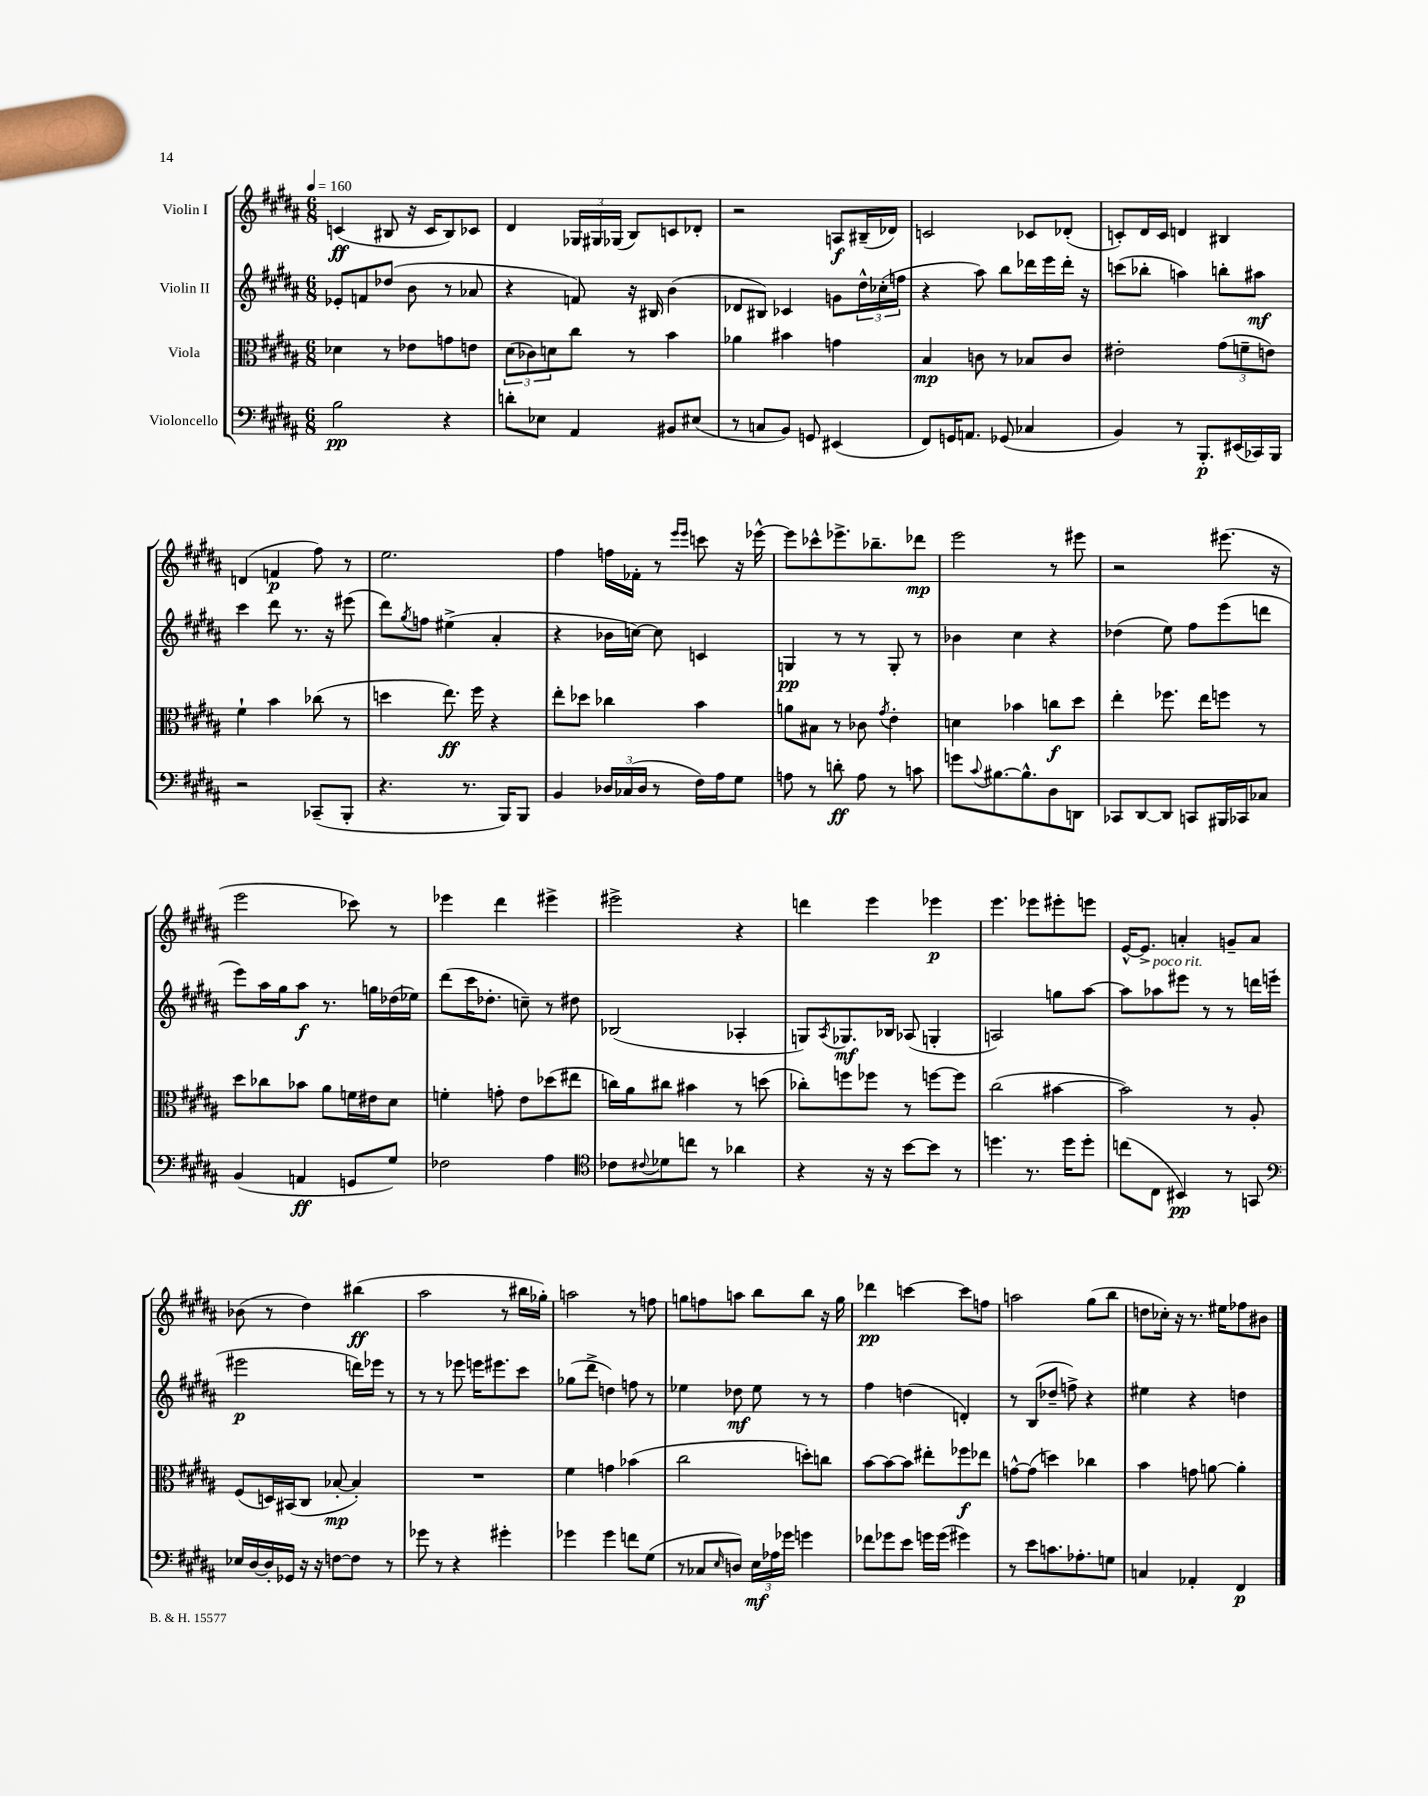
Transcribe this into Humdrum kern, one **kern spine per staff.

**kern	**dynam	**kern	**dynam	**kern	**dynam	**kern	**dynam
*part4	*part4	*part3	*part3	*part2	*part2	*part1	*part1
*staff4	*staff4	*staff3	*staff3	*staff2	*staff2	*staff1	*staff1
*I"Violoncello	*	*I"Viola	*	*I"Violin II	*	*I"Violin I	*
*clefF4	*	*clefC3	*	*clefG2	*	*clefG2	*
*k[f#c#g#d#a#]	*	*k[f#c#g#d#a#]	*	*k[f#c#g#d#a#]	*	*k[f#c#g#d#a#]	*
*M6/8	*	*M6/8	*	*M6/8	*	*M6/8	*
*MM160	*	*MM160	*	*MM160	*	*MM160	*
=1	=1	=1	=1	=1	=1	=1	=1
2B\	pp	4d-X\	.	8e-X'/L	.	(4cn/	ff
.	.	.	.	8fn/	.	.	.
.	.	8r	.	(8dd-X/J	.	8B#X/	.
.	.	8e-X\L	.	8b\	.	16r	.
.	.	.	.	.	.	16c/KL	.
4r	.	8gn\	.	8r	.	8B#/)	.
.	.	8en\J	.	8a-X/	.	8c-X/J	.
=2	=2	=2	=2	=2	=2	=2	=2
8dn'\L	.	(12d#\L	.	4r	.	4d#/	.
.	.	12c-X\)	.	.	.	.	.
8E-X\J	.	.	.	.	.	.	.
.	.	12dn\	.	.	.	.	.
4AA#/	.	8cc#\J	.	8fn/)	.	24G-X/LL	.
.	.	.	.	.	.	24G#X/	.
.	.	.	.	.	.	(24G-X/JJ	.
.	.	8r	.	16r	.	8B/L)	.
.	.	.	.	16B#X/	.	.	.
8BB#X/L	.	4b\	.	(4b\	.	8cn/	.
(8E#X/J	.	.	.	.	.	8d-X'/J	.
=3	=3	=3	=3	=3	=3	=3	=3
8r	.	4a-X\	.	8d-X/L	.	2r	.
8Cn/L	.	.	.	8B#X/J)	.	.	.
8BB/J)	.	4b#X\	.	4c-X/	.	.	.
8GGn/	.	.	.	.	.	.	.
(4EE#X/	.	4gn\	.	8gn\L	.	8An/L	f
.	.	.	.	24dd#^^\L	.	(16B#X~/L	.
.	.	.	.	(24cc-X'\	.	.	.
.	.	.	.	.	.	16d-X/JJ)	.
.	.	.	.	24ffn\JJ	.	.	.
=4	=4	=4	=4	=4	=4	=4	=4
8FF#/L)	.	4B/	mp	4r	.	2cn/	.
16GGn/K	.	.	.	.	.	.	.
8.AAn/J	.	.	.	.	.	.	.
.	.	8cn\	.	8aa#\)	.	.	.
(8GG-X/	.	8r	.	8bb\L	.	.	.
4C-X/	.	8B-X/L	.	16ddd-X\L	.	8c-X/L	.
.	.	.	.	16eee\	.	.	.
.	.	8c/J	.	16ddd-'\JJ	.	(8d-X'/J	.
.	.	.	.	16r	.	.	.
=5	=5	=5	=5	=5	=5	=5	=5
4BB/)	.	2e#X'\	.	(8cccn\L	.	8cn'/L)	.
.	.	.	.	8bb-X'\J	.	16d#/L	.
.	.	.	.	.	.	16c/JJ	.
8r	.	.	.	4aan\)	.	4dn/	.
8.BBB'/L	p	.	.	.	.	.	.
.	.	(12g#\L	.	8bbn'\L	.	4B#X/	.
(16EE#X/L	.	.	.	.	.	.	.
.	.	12fn~\	.	.	.	.	.
16CC-X/)	.	.	.	8aa#X\J	mf	.	.
.	.	12en\J)	.	.	.	.	.
16BBB/JJ	.	.	.	.	.	.	.
!!LO:LB:g=z
=6	=6	=6	=6	=6	=6	=6	=6
2r	.	4f#`\	.	4ccc#\	.	(4dn/	.
.	.	4b\	.	8ddd#\	.	4fn/	p
.	.	.	.	8.r	.	.	.
(8CC-X~/L	.	(8cc-X\	.	.	.	8ff#\)	.
.	.	.	.	16r	.	.	.
8BBB'/J	.	8r	.	(8eee#X\	.	8r	.
=7	=7	=7	=7	=7	=7	=7	=7
4.r	.	4ddn\	.	8ddd#\L)	.	2.ee\	.
.	.	.	.	8qgg#/	.	.	.
.	.	.	.	8ffn\J	.	.	.
.	.	8.ee\)	ff	(4ee#X^\	.	.	.
8.r	.	.	.	.	.	.	.
.	.	16ff#\	.	.	.	.	.
.	.	4r	.	4a#'/	.	.	.
16BBB/KL)	.	.	.	.	.	.	.
8BBB/J	.	.	.	.	.	.	.
=8	=8	=8	=8	=8	=8	=8	=8
4BB/	.	8ee'\L	.	4r	.	4ff#\	.
.	.	8dd-X\J	.	.	.	.	.
24D-X/LL	.	4cc-X\	.	16b-X\LL	.	16ffn\LL	.
(24C-X/	.	.	.	.	.	.	.
.	.	.	.	[16ccn\JJ)	.	16f-X'\JJ	.
24D-/JJ	.	.	.	.	.	.	.
8r	.	.	.	8cc\]	.	8r	.
.	.	.	.	.	.	16qqeee/LL	.
.	.	.	.	.	.	16qqeee/JJ	.
16F#\LL)	.	4b\	.	4cn/	.	8cccn\	.
16A#\J	.	.	.	.	.	.	.
8G#\J	.	.	.	.	.	16r	.
.	.	.	.	.	.	[16eee-X^^\	.
=9	=9	=9	=9	=9	=9	=9	=9
8An\	.	8an\L	.	4Gn/	pp	8eee-\L]	.
8r	.	8B#X\J	.	.	.	8ccc-X^^\	.
8dn'\	ff	8r	.	8r	.	8.eee-X^\	.
8A\	.	8c-X\	.	8r	.	.	.
.	.	.	.	.	.	8.bb-X~\	.
.	.	8qg#/	.	.	.	.	.
8r	.	4e'\	.	8G'/	.	.	.
8cn\	.	.	.	8r	.	8ddd-X\J	mp
=10	=10	=10	=10	=10	=10	=10	=10
8gn\L	.	4dn\	.	4b-X\	.	2eee\	.
8qqc#/	.	.	.	.	.	.	.
[8.B#X\	.	.	.	.	.	.	.
.	.	4b-X\	.	4cc#\	.	.	.
8.B#^^\]	.	.	.	.	.	.	.
8D#\	.	8ccn\L	f	4r	.	8r	.
8DDn\J	.	8dd#\J	.	.	.	8eee#X\	.
=11	=11	=11	=11	=11	=11	=11	=11
8CC-X/L	.	4ee'\	.	(4dd-X\	.	2r	.
[8DD#/	.	.	.	.	.	.	.
8DD#/J]	.	8.ff-X\	.	8ee\)	.	.	.
8CCn/L	.	.	.	8ff#\L	.	.	.
.	.	16ee\KL	.	.	.	.	.
16BBB#X/L	.	8ffn\J	.	(8eee\	.	(8.eee#X\	.
16CC-X/J	.	.	.	.	.	.	.
8C-X/J	.	8r	.	8dddn\J	.	.	.
.	.	.	.	.	.	16r	.
!!LO:LB:g=z
=12	=12	=12	=12	=12	=12	=12	=12
(4BB/	.	8dd#\L	.	8eee\L)	.	2eee\	.
.	.	8cc-X\	.	16aa#\L	.	.	.
.	.	.	.	16gg#\J	.	.	.
4AAn/	ff	8b-X\J	.	8aa#\J	f	.	.
.	.	8a#\L	.	8.r	.	.	.
8GGn/L	.	16fn\L	.	.	.	8ccc-X\)	.
.	.	16e#X\J	.	16ggn\LL	.	.	.
8G#/J)	.	8d#\J	.	(16dd-X\	.	8r	.
.	.	.	.	16ee-X\JJ)	.	.	.
=13	=13	=13	=13	=13	=13	=13	=13
2F-X\	.	4fn'\	.	(8ddd#\L	.	4eee-X\	.
.	.	.	.	16ccc#\K	.	.	.
.	.	.	.	8.dd-X'\J	.	.	.
.	.	8gn'\	.	.	.	4ddd#\	.
.	.	8e\L	.	8ccn~\)	.	.	.
4A#\	.	(8dd-X\	.	8r	.	4eee#X^\	.
.	.	8ee#X\J	.	8dd#X\	.	.	.
=14	=14	=14	=14	=14	=14	=14	=14
*clefC4	*	*	*	*	*	*	*
8c-X\L	.	16ccn\LL)	.	(2B-X/	.	2eee#X^\	.
.	.	16a#\J	.	.	.	.	.
8qqc#X/	.	.	.	.	.	.	.
8d-X\	.	8cc#X\J	.	.	.	.	.
8ccn\J	.	4b#X\	.	.	.	.	.
8r	.	.	.	.	.	.	.
4a-X\	.	8r	.	4A-X'/	.	4r	.
.	.	(8ddn\	.	.	.	.	.
=15	=15	=15	=15	=15	=15	=15	=15
4r	.	8cc-X'\L)	.	8Gn/L)	.	4dddn\	.
.	.	.	.	8qA#/	.	.	.
.	.	8ffn\	.	8.G-X/	mf	.	.
16r	.	8ff-X\J	.	.	.	4eee\	.
16r	.	.	.	16B-X/Jk	.	.	.
[8b\L	.	8r	.	(8A-X/	.	.	.
8b\J]	.	[8ffn\L	.	4Gn'/	.	4eee-X\	p
8r	.	8ff\J]	.	.	.	.	.
=16	=16	=16	=16	=16	=16	=16	=16
4.ddn\	.	(2cc#\	.	2An/)	.	4.eee\	.
8.r	.	.	.	.	.	8eee-X\L	.
.	.	[4b#X\	.	8ggn\L	.	8eee#X'\	.
16dd\KL	.	.	.	.	.	.	.
8dd'\J	.	.	.	[8aa#\J	.	8eeen\J	.
=17	=17	=17	=17	=17	=17	=17	=17
(8ccn\L	.	2b#\])	.	8aa#\L]	.	[16e^^/KL	.
.	.	.	.	.	.	8.e^/J]	.
!	!	!	!	!LO:TX:a:i:t=poco rit.	!	!	!
8C#\J	.	.	.	8aa-X\	.	.	.
4BB#X/)	pp	.	.	8eee#X\J	.	4an'/	.
.	.	.	.	8r	.	.	.
8r	.	8r	.	8r	.	8gn~/L	.
8GGn/	.	8A#'/	.	16dddn\LL	.	8a/J	.
.	.	.	.	(16eeen'\JJ	.	.	.
!!LO:LB:g=z
=18	=18	=18	=18	=18	=18	=18	=18
*clefF4	*	*	*	*	*	*	*
16E-X/LL	.	(8F#/L	.	2eee#X\	p	(8b-X\	.
[16D#/	.	.	.	.	.	.	.
16D#'/]	.	16Dn/L)	.	.	.	8r	.
16GG-X/JJ	.	(16BB#X/J	.	.	.	.	.
16r	.	8C#/J	.	.	.	4dd#\)	.
16r	.	.	.	.	.	.	.
[8Fn\L	.	[8B-X'/	mp	.	.	.	.
8F\J]	.	4B-'/])	.	16dddn\LL)	.	(4bb#X\	ff
.	.	.	.	16eee-X\JJ	.	.	.
8r	.	.	.	8r	.	.	.
=19	=19	=19	=19	=19	=19	=19	=19
8g-X\	.	2.r	.	8r	.	2aa#\	.
8r	.	.	.	8r	.	.	.
4r	.	.	.	8eee-X\	.	.	.
.	.	.	.	16eeen\KL	.	.	.
.	.	.	.	8.eee#X\	.	.	.
4g#X'\	.	.	.	.	.	8r	.
.	.	.	.	8ccc#\J	.	16bb#X\LL	.
.	.	.	.	.	.	16gg-X'\JJ)	.
=20	=20	=20	=20	=20	=20	=20	=20
4g-X\	.	4f#\	.	(8gg-X\L	.	2aan\	.
.	.	.	.	8ddd#^\J	.	.	.
4g-\	.	4gn\	.	4ddn\)	.	.	.
8fn\L	.	(4b-X\	.	8ffn\	.	8r	.
(8G#\J	.	.	.	8r	.	8ffn\	.
=21	=21	=21	=21	=21	=21	=21	=21
8r	.	2cc#\	.	4ee-X\	.	8ggn\L	.
8C-X/L	.	.	.	.	.	8ffn\	.
16qqE/	.	.	.	.	.	.	.
8Dn/J)	.	.	.	8dd-X\	mf	8aan\J	.
24E\LL	mf	.	.	8ee-\	.	8bb\L	.
24A-X\	.	.	.	.	.	.	.
24g-X\JJ	.	.	.	.	.	.	.
4gn\	.	8ddn'\L)	.	8r	.	8bb\J	.
.	.	8ccn\J	.	8r	.	16r	.
.	.	.	.	.	.	16gg\	.
=22	=22	=22	=22	=22	=22	=22	=22
8f-X\L	.	[8b\L	.	4ff#\	.	4ddd-X\	pp
8g-X\	.	8b\_	.	.	.	.	.
8e\J	.	8b\J]	.	(4ddn\	.	[4cccn\	.
16gn\LL	.	8ee#X'\L	.	.	.	.	.
(16g\JJ	.	.	.	.	.	.	.
4g#X\)	.	8ff-X\	f	4dn'/)	.	8ccc\L]	.
.	.	8ee-X\J	.	.	.	8ffn\J	.
=23	=23	=23	=23	=23	=23	=23	=23
8r	.	[8gn^^\L	.	8r	.	2aan\	.
8e\L	.	(8g\J]	.	(8B/L	.	.	.
8.cn\	.	4ddn\)	.	8dd-X~/J	.	.	.
.	.	.	.	8ffn^\)	.	.	.
8.A-X'\	.	.	.	.	.	.	.
.	.	4cc-X\	.	4r	.	(8gg#\L	.
8Gn\J	.	.	.	.	.	8bb\J	.
=24	=24	=24	=24	=24	=24	=24	=24
4Cn/	.	4b\	.	4ee#X\	.	8ddn\L	.
.	.	.	.	.	.	16cc-X'\Jk)	.
.	.	.	.	.	.	16r	.
4AA-X'/	.	8gn\	.	4r	.	8.r	.
.	.	[8an\	.	.	.	.	.
.	.	.	.	.	.	16ee#X\KL	.
4FF#/	p	4a'\]	.	4ddn\	.	8ff-X\	.
.	.	.	.	.	.	8b#X\J	.
==	==	==	==	==	==	==	==
*-	*-	*-	*-	*-	*-	*-	*-
